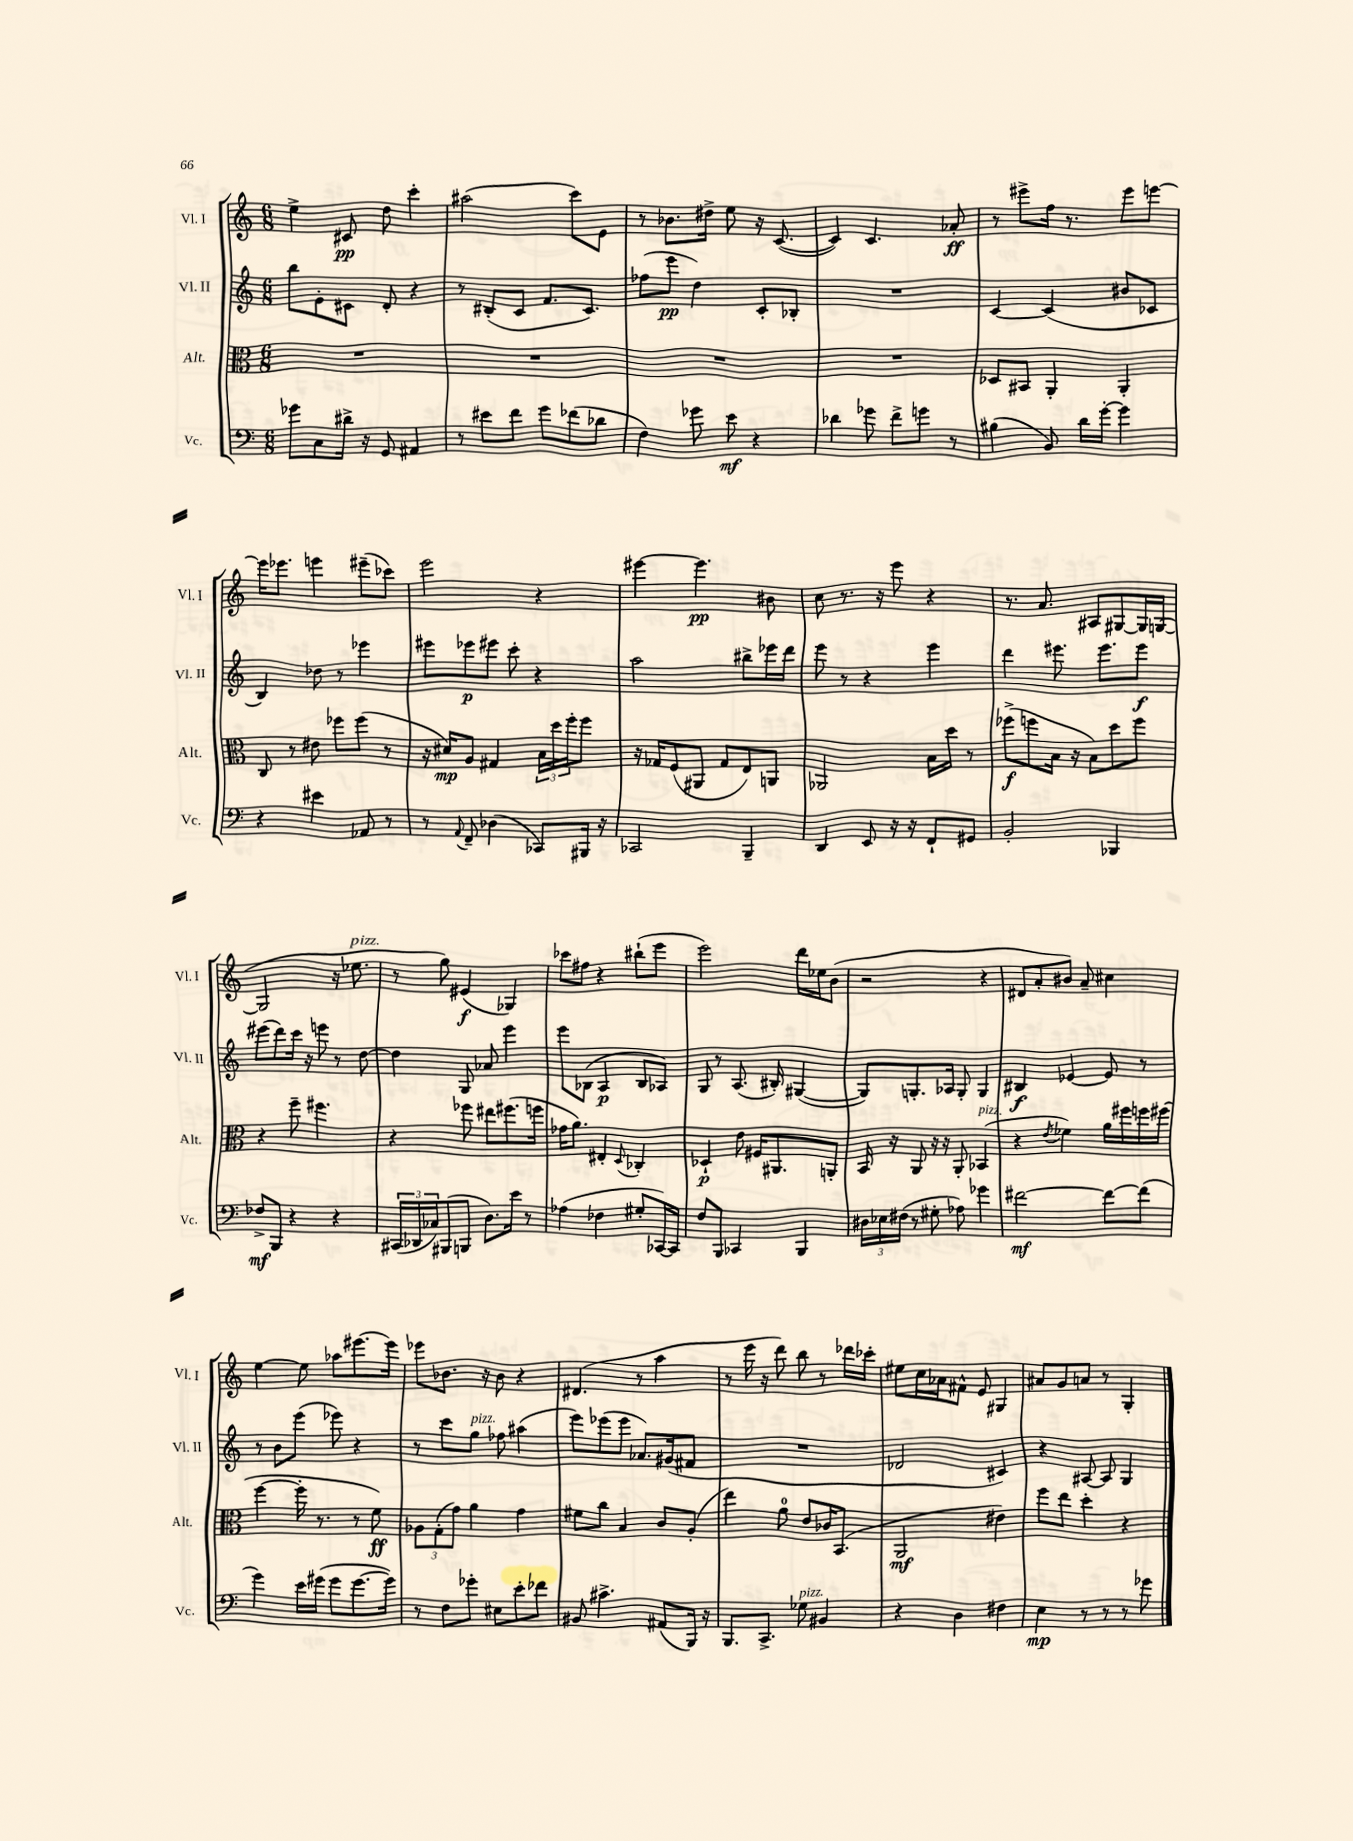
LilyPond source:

<<
\new StaffGroup <<
\new Staff = "s0" \with { instrumentName = "Vl. I" shortInstrumentName = "Vl. I" } {
    \clef treble \key c \major \numericTimeSignature \time 6/8
    e''4-> cis'8\pp d''8 c'''4-. |
    ais''2( c'''8) e'8 |
    r8 bes'8. dis''16-> e''8 r16 c'8.~( |
    c'4) c'4. aes'8-.\ff |
    r8 eis'''8-> f''16 r8. eis'''8 e'''8~ |
    e'''16 ees'''8. e'''4 eis'''8--( ces'''8) |
    e'''2 r4 |
    eis'''4~ eis'''4.\pp bis'8 |
    c''8 r8. r16 e'''8 r4 |
    r8. a'8. ais8 gis8~ gis16 g16~( |
    g2 r16 ees''8.^\markup { \italic "pizz." } |
    r8 g''8) eis'4\f( ges4) |
    ces'''8 fis''8 r4 bis''8-!( e'''8 |
    e'''2) d'''16 ees''16 b'8( |
    r2 r4 |
    dis'8 a'8-. bis'8) a'8-- cis''4 |
    e''4~ e''8 aes''8 eis'''8.~ eis'''16 |
    ees'''8 bes'8. r16 bes'8 r4 |
    dis'4.( r8 a''4 |
    r8 e'''16 r16 d'''8) b''8 r8 des'''16 ces'''16-. |
    eis''8 c''16 aes'16 fis'8-^ e'8 gis4 |
    ais'8 g'8 a'8 r8 g4-. \bar "|." |
}
\new Staff = "s1" \with { instrumentName = "Vl. II" shortInstrumentName = "Vl. II" } {
    \clef treble \key c \major \numericTimeSignature \time 6/8
    b''8 e'8-. cis'8 d'8-. r4 |
    r8 bis8-.( c'8 f'8. c'8.) |
    fes''8( e'''8\pp d''4) c'8-. bes8-. |
    R2. |
    c'4~ c'4( bis'8 ces'8 |
    b4) des''8 r8 ees'''4 |
    eis'''8 ees'''8\p eis'''8 c'''8-. r4 |
    a''2 bis''8-> ees'''16 d'''16 |
    e'''8 r8 r4 e'''4 |
    d'''4 eis'''8. eis'''8. eis'''8\f |
    eis'''8( d'''8) c'''16 r16 e'''8 r8 d''8~ |
    d''4 g8 aes'8 e'''4 |
    e'''8 bes8( a4\p bes8 aes8) |
    g8 r8 a8.( bis16-.) gis4~( |
    gis8) g8.-. aes16 g8-. g4 |
    bis4\f ees'4~ ees'8 r8 |
    r8 b'8 e'''8( ees'''8) r4 |
    r8 c'''8 g''8^\markup { \italic "pizz." } fes''8 ais''4( |
    e'''8) ees'''8( ees'''8 aes'8.) gis'16( fis'8 |
    R2. |
    des'2 cis'4) |
    r4 ais8~ ais8 g4 \bar "|." |
}
\new Staff = "s2" \with { instrumentName = "Alt." shortInstrumentName = "Alt." } {
    \clef alto \key c \major \numericTimeSignature \time 6/8
    R2. |
    R2. |
    R2. |
    R2. |
    des8 bis,8 a,4-. a,4-. |
    c8 r8 eis'8 fes''8 fes''8( r8 |
    r16 dis'16\mp) a8 gis4 \tuplet 3/2 { b16 d''16 f''16-. } f''8 |
    r16 ges16 f8( ais,8 ges8 e8) a,8 |
    aes,2 b16 d''16 r8 |
    fes''8->\f( f''8 b16 r16 b8) d''8 f''8 |
    r4 f''8-- fis''4. |
    r4 fes''8 eis''8 fis''8.( f''16 |
    ges'16 a'8.) eis4-. \appoggiatura { d8 } ces4-. |
    des4-!\p e'8 fis16 ais,8. a,8-. |
    b,16 r16 a,8 r16 r16 a,8-. bes,4^\markup { \italic "pizz." }( |
    r4 \acciaccatura { e'8 } fes'4) a'16 fis''16 f''16 fis''16( |
    f''4~ f''16-. r8. r8 f'8\ff) |
    \tuplet 3/2 { aes8 g8-.( g'8) } a'4 g'4 |
    fis'8 c''8 b4 c'8 a8-.( |
    e''4) a'8-0 e'8 ces'16 b,8.( |
    a,2\mf eis'4) |
    f''8 e''8 d''4-. r4 \bar "|." |
}
\new Staff = "s3" \with { instrumentName = "Vc." shortInstrumentName = "Vc." } {
    \clef bass \key c \major \numericTimeSignature \time 6/8
    ges'8 c8 dis'16-> r16 g,8 ais,4 |
    r8 eis'8 f'8 g'8 fes'8( des'8 |
    f4) ges'8 e'8\mf r4 |
    des'4 ges'8 f'8-> g'8 r8 |
    bis4( b,8) d'16 g'16~-. g'4 |
    r4 eis'4 aes,8 r8 |
    r8 \appoggiatura { a,8 } f,8-- des4( ces,8) bis,,16 r16 |
    ces,2 b,,4-- |
    d,4 e,8 r16 r16 f,8-! gis,8 |
    b,2-. bes,,4 |
    fes8->\mf b,,8 r4 r4 |
    \tuplet 3/2 { cis,16( des,16 ces16) } bis,,8( b,,8 d8.) e'16 r8 |
    aes4( fes4 gis8-. ces,16~) ces,16 |
    f8 b,,8 ces,4 b,,4 |
    \tuplet 3/2 { dis16 ees16 fis16( } r8 gis8-. aes8) ges'4 |
    fis'2~\mf fis'8~ fis'8( |
    g'4) e'16 gis'16( gis'8 gis'8.~ gis'16) |
    r8 f8 ges'8-. eis8 e'8-. fes'8 |
    bis,8 cis'4.-> ais,8( b,,16) r16 |
    b,,8. c,8.-> ges8^\markup { \italic "pizz." } bis,4 |
    r4 d4 fis4 |
    e4\mp r8 r8 r8 ges'8 \bar "|." |
}
>>
>>
\layout { \context { \Score \remove "Bar_number_engraver" } }
